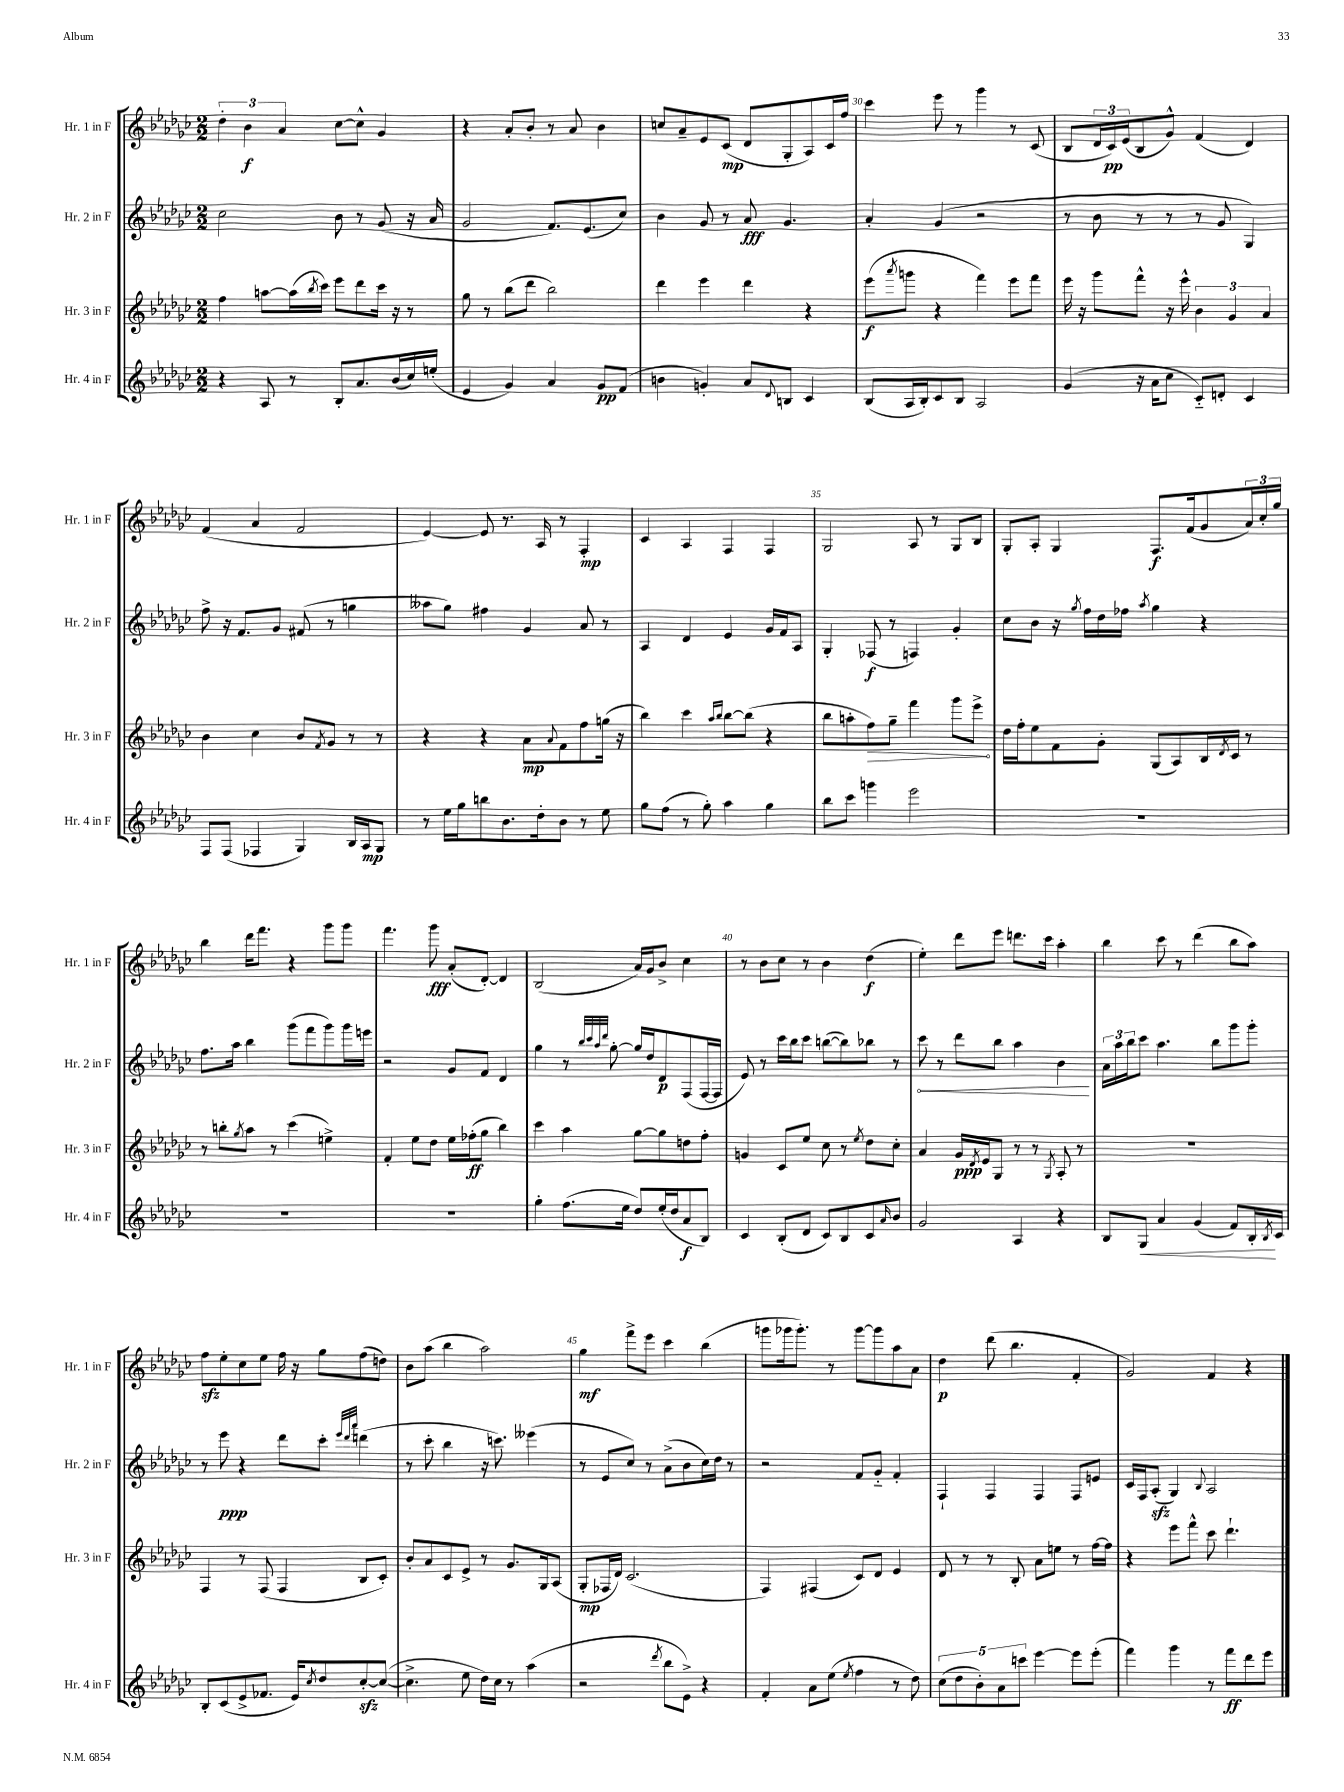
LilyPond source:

<<
\new StaffGroup <<
\new Staff = "s0" \with { instrumentName = "Hr. 1 in F" shortInstrumentName = "Hr. 1 in F" } {
    \clef treble \key ges \major \numericTimeSignature \time 2/2
    \tuplet 3/2 { des''4-. bes'4\f aes'4 } ces''8~ ces''8-^ ges'4 |
    r4 aes'8-. bes'8-. r8 aes'8 bes'4 |
    c''8 aes'8-- ees'8 ces'8\mp( des'8 ges8-. aes8) ces'16 f''16 |
    ces'''4 ees'''8 r8 ges'''4 r8 ces'8( |
    bes8 \tuplet 3/2 { des'16 ces'16\pp) ees'16( } bes8 ges'8-^) f'4( des'4) |
    f'4( aes'4 f'2 |
    ees'4~) ees'8 r8. aes16 r8 f4-.\mp |
    ces'4 aes4 f4 f4 |
    ges2 aes8 r8 ges8 bes8 |
    ges8-. aes8-. ges4 f8.\f f'16( ges'8 \tuplet 3/2 { aes'16) ces''16-. ges''16 } |
    bes''4 des'''16 f'''8. r4 ges'''8 ges'''8 |
    f'''4. ges'''8\fff aes'8-.( des'8~-.) des'4 |
    bes2( aes'16) ges'16 bes'8-> ces''4 |
    r8 bes'8 ces''8 r8 bes'4 des''4\f( |
    ees''4-.) des'''8 ees'''8 d'''8. ces'''16 aes''4-. |
    bes''4 ces'''8 r8 des'''4( bes''8 aes''8) |
    f''8\sfz ees''8-. ces''8 ees''8 f''16 r16 ges''8 f''8( d''8) |
    bes'8 aes''8( bes''4 aes''2) |
    ges''4\mf f'''8-> ees'''8 ces'''4 bes''4( |
    g'''8 ges'''16 ges'''8.-.) r8 ges'''8~ ges'''8 aes''8 aes'8 |
    des''4\p des'''8( bes''4. f'4-. |
    ges'2) f'4 r4 \bar "|." |
}
\new Staff = "s1" \with { instrumentName = "Hr. 2 in F" shortInstrumentName = "Hr. 2 in F" } {
    \clef treble \key ges \major \numericTimeSignature \time 2/2
    ces''2 bes'8 r8 ges'8( r16 aes'16 |
    ges'2 f'8.) ees'8.( ces''8) |
    bes'4 ges'8 r8 aes'8\fff ges'4. |
    aes'4-. ges'4( r2 |
    r8 bes'8 r8 r8 r8 ges'8 ges4) |
    f''8-> r16 f'8. ges'8 fis'8( r8 g''4 |
    aeses''8 ges''8) fis''4 ges'4 aes'8 r8 |
    aes4 des'4 ees'4 ges'16 f'16 aes8 |
    ges4-. fes8\f( r8 f4) ges'4-. |
    ces''8 bes'8 r16 \acciaccatura { ges''8 } f''16 des''16 fes''16 \acciaccatura { aes''8 } ges''4 r4 |
    f''8. aes''16 bes''4 ges'''8( f'''8 ges'''8) ges'''16 e'''16 |
    r2 ges'8 f'8 des'4 |
    ges''4 r8 \grace { bes''32 ces'''32 aes''32 des'''32 } ges''8~-. ges''16 des''16 des'8\p f8( f16~ f16 |
    ees'8) r8 ces'''16 bes''16 ces'''8 b''8~( b''8) bes''8 r8 |
    \once \override Hairpin.circled-tip = ##t ces'''8\< r8 des'''8 bes''8 aes''4 bes'4\! |
    \tuplet 3/2 { aes'16 aes''16 bes''16 } ces'''8 aes''4. bes''8 ges'''8 ges'''8-. |
    r8 ees'''8\ppp r4 des'''8 ces'''8-. \grace { ees'''32 des'''32 aes'''32 } d'''4( |
    r8 ces'''8-. bes''4 r16 c'''8.) eeses'''4( |
    r8 ees'8 ces''8) r8 aes'8->( bes'8 ces''16) des''16 r8 |
    r2 f'8 ges'8-_ f'4-. |
    f4-! f4 f4 f8 e'8 |
    ces'16 f16 aes8-.\sfz( ges4) \appoggiatura { bes8 } aes2 \bar "|." |
}
\new Staff = "s2" \with { instrumentName = "Hr. 3 in F" shortInstrumentName = "Hr. 3 in F" } {
    \clef treble \key ges \major \numericTimeSignature \time 2/2
    f''4 a''8~ a''16( \acciaccatura { bes''8 } ces'''16) ees'''8 des'''8 ces'''16 r16 r8 |
    ges''8 r8 bes''8( des'''8 bes''2) |
    des'''4 ees'''4 des'''4 r4 |
    ees'''8\f( \acciaccatura { aes'''8 } g'''8 r4 f'''4) ees'''8 f'''8 |
    ees'''16 r16 ges'''8 f'''8-^ r16 ees'''16-^ \tuplet 3/2 { bes'4 ges'4 aes'4 } |
    bes'4 ces''4 bes'8 \acciaccatura { f'8 } ges'8 r8 r8 |
    r4 r4 aes'8\mp \appoggiatura { aes'8 } f'8 f''8 g''16( r16 |
    bes''4) ces'''4 \grace { aes''16 bes''16 } bes''8~ bes''8( r4 |
    bes''8 a''8-. \once \override Hairpin.circled-tip = ##t f''8\>) ges''8-- f'''4 ges'''8 ees'''8->\! |
    des''16 f''16-. ees''8 f'8 ges'8-. ges8( aes8) bes16 \acciaccatura { des'8 } ces'16 r8 |
    r8 b''8-. \acciaccatura { ges''8 } aes''8 r8 ces'''4( e''4->) |
    f'4-. ees''8 des''8 ees''16 fes''16-.\ff( ges''8 bes''4) |
    ces'''4 aes''4 ges''8~ ges''8 d''8 f''8-. |
    g'4 ces'8 ees''8 ces''8 r8 \acciaccatura { ees''8 } des''8 ces''8-. |
    aes'4 ges'16\ppp \acciaccatura { des'8 } ees'16 ges8 r8 r8 \acciaccatura { ges8 } aes8-. r8 |
    R1 |
    f4 r8 f8( f4 bes8 ces'8-.) |
    bes'8-. aes'8 ces'8 ees'8-> r8 ges'8. ges16 aes8( |
    ges8-.\mp fes16 des'16) ces'2.( |
    f4) fis4( ces'8) des'8 ees'4 |
    des'8 r8 r8 bes8-. aes'8 e''8 r8 f''16~ f''16 |
    r4 ees'''8 f'''8-^ ces'''8 des'''4.-! \bar "|." |
}
\new Staff = "s3" \with { instrumentName = "Hr. 4 in F" shortInstrumentName = "Hr. 4 in F" } {
    \clef treble \key ges \major \numericTimeSignature \time 2/2
    r4 aes8 r8 bes8-. aes'8. bes'16( ces''16) e''16-.( |
    ees'4 ges'4) aes'4 ges'8\pp f'8( |
    b'4 g'4-.) aes'8 \appoggiatura { des'8 } b8 ces'4 |
    bes8( aes16 bes16-.) ces'8 bes8 aes2 |
    ges'4( r16 aes'16 ces''8 ces'8-_) d'8-. ces'4 |
    f8 f8( fes4 ges4) bes16 aes16\mp ges8 |
    r8 ees''16 ges''16 b''8 bes'8. des''16-. bes'8 r8 ees''8 |
    ges''8 f''8( r8 ges''8-.) aes''4 ges''4 |
    bes''8 ces'''8 g'''4 ees'''2 |
    R1 |
    R1 |
    R1 |
    ges''4-. f''8.( ees''16 des''8) ees''16-.( des''16 aes'8\f bes8) |
    ces'4 bes8-.( des'8 ces'8) bes8 ces'8 \grace { aes'16 } bes'8 |
    ges'2 aes4 r4 |
    bes8 ges8\< aes'4 ges'4( f'8) bes16-.\! \acciaccatura { bes8 } ces'16 |
    bes8-. ces'8( ees'8-> fes'8. ees'16) \acciaccatura { ces''8 } des''8 ces''8~-.\sfz ces''8~( |
    ces''4.-> ees''8 des''16) ces''16 r8 aes''4( |
    r2 \acciaccatura { des'''8 } bes''8 ees'8->) r4 |
    f'4-. aes'8 ees''8( \acciaccatura { ees''8 } f''4 r8 des''8) |
    \tuplet 5/4 { ces''8( des''8 bes'8-.) aes'8 c'''8 } ees'''4~ ees'''8 ees'''8-.( |
    f'''4) ges'''4 r8 f'''8\ff des'''8 ees'''8 \bar "|." |
}
>>
>>
\layout { \context { \Score currentBarNumber = #27 \override BarNumber.break-visibility = ##(#f #t #t) barNumberVisibility = #(every-nth-bar-number-visible 5) } }
